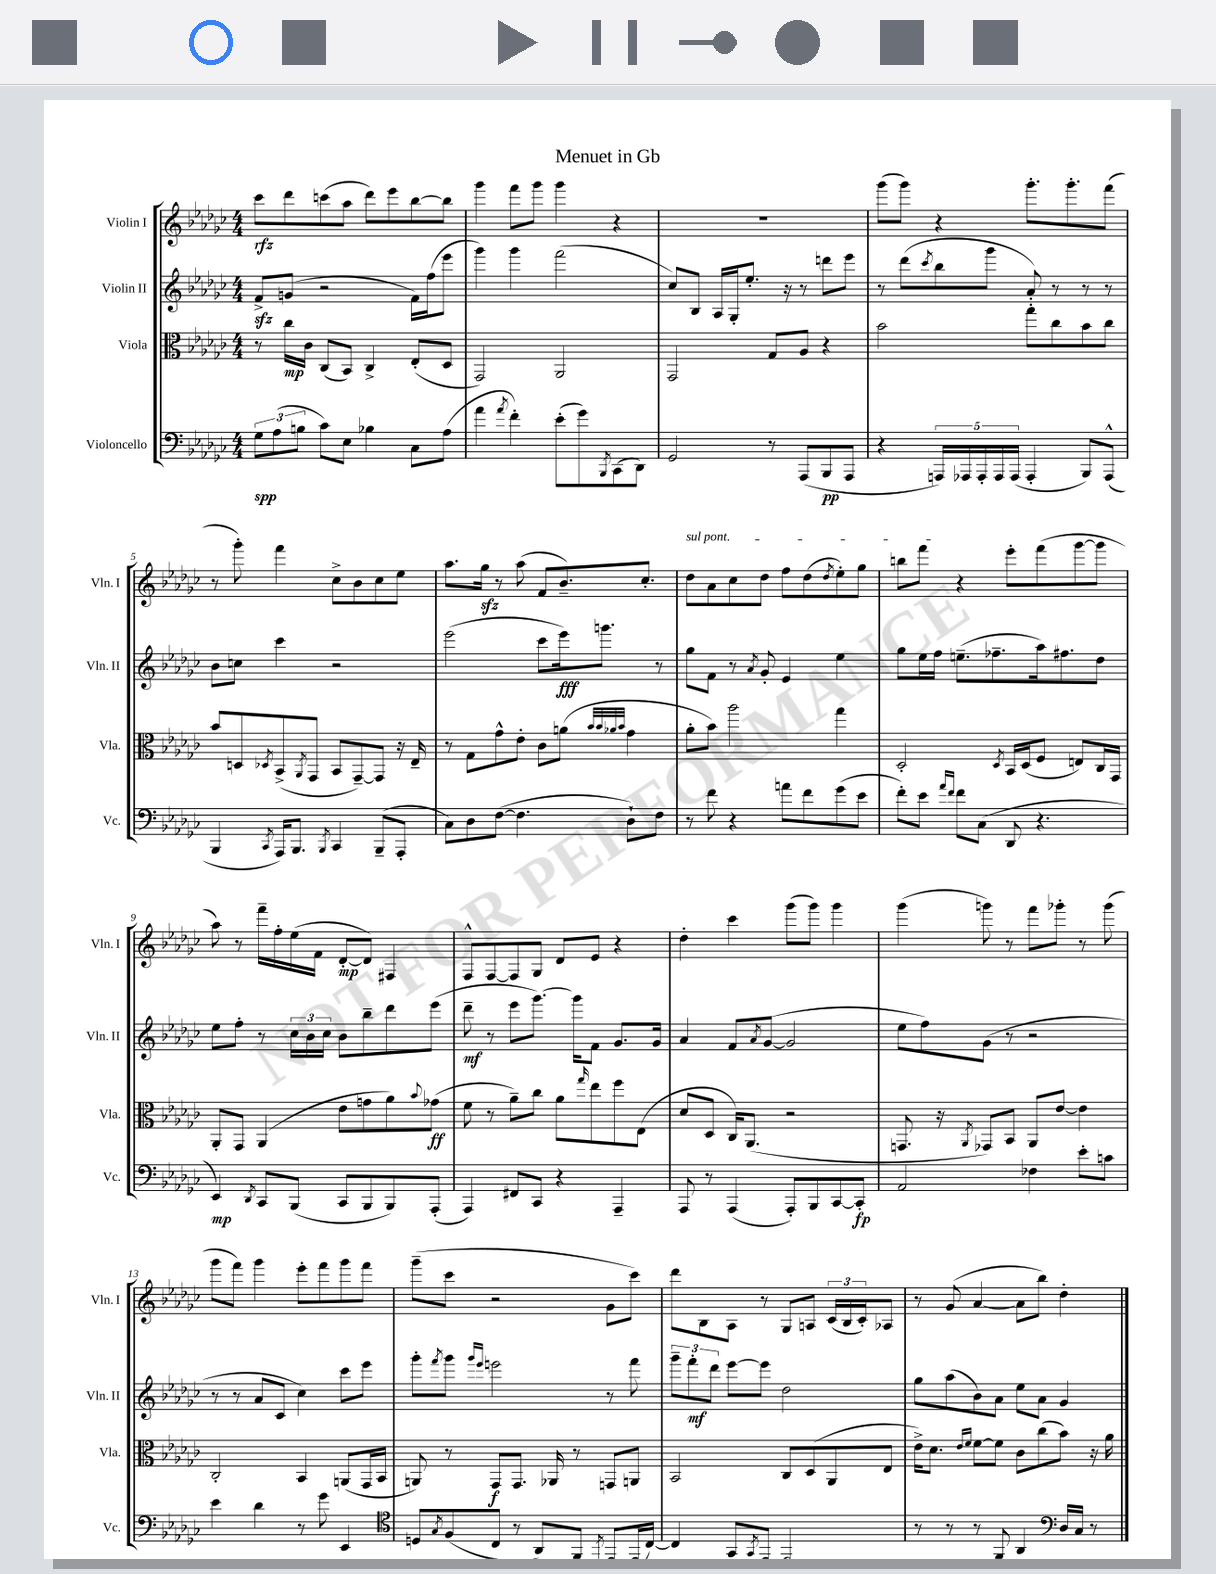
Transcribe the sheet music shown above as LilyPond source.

\header { title = "Menuet in Gb" }
<<
\new StaffGroup <<
\new Staff = "s0" \with { instrumentName = "Violin I" shortInstrumentName = "Vln. I" } {
    \clef treble \key ges \major \numericTimeSignature \time 4/4
    ces'''8\rfz des'''8 c'''8( aes''8 des'''8) ees'''8 bes''8~ bes''8 |
    ges'''4 f'''8 ges'''8 ges'''4 r4 |
    R1 |
    ges'''8( ges'''8) r4 ges'''8.-. ges'''8.-. f'''8( |
    r8 ges'''8-.) f'''4 ces''8-> bes'8 ces''8 ees''8 |
    aes''8. ges''16\sfz r8 aes''8( f'8 bes'8.--) ces''8.-. |
    \once \override TextSpanner.bound-details.left.text = \markup { \italic "sul pont." } des''8\startTextSpan aes'8 ces''8 des''8 f''8 des''8( \acciaccatura { des''8 } ees''8-.) ges''8 |
    b''8 f'''8\stopTextSpan r4 ees'''8-. f'''8( ges'''8~ ges'''8 |
    aes''8) r8 f'''16-- f''16-. ees''16( f'16 des'8~-.\mp des'8) fis4 |
    f8-^ f8~ f8 ges8 des'8 ees'8 r4 |
    des''4-. ces'''4 ges'''8( ges'''8) ges'''4 |
    ges'''4( g'''8) r8 f'''8 ges'''8-. r8 ges'''8( |
    ges'''8 f'''8) ges'''4 ees'''8-. f'''8 ges'''8 f'''8 |
    ges'''8--( ces'''8 r2 ges'8 ces'''8) |
    des'''8 bes8 aes8 r8 ges8 a8 \tuplet 3/2 { ces'16( bes16 ces'16-.) } aes8 |
    r8 ges'8( aes'4~ aes'8 bes''8) des''4-. \bar "|." |
}
\new Staff = "s1" \with { instrumentName = "Violin II" shortInstrumentName = "Vln. II" } {
    \clef treble \key ges \major \numericTimeSignature \time 4/4
    f'8->\sfz g'8( r2 f'16) f''16( ees'''8 |
    ges'''4) ges'''4 f'''2( |
    ces''8) bes8 aes16 ges16-. ees''8.-. r16 r8 d'''8 ees'''8 |
    r8 des'''8( \acciaccatura { ces'''8 } bes''8 ges'''8 aes'8-.) r8 r8 r8 |
    bes'8 c''8 ces'''4 r2 |
    ees'''2( ces'''8 ees'''16\fff) g'''8. r8 |
    ges''8 f'8 r8 \acciaccatura { aes'8 } ges'8-. ees'4 ees''4 |
    ges''8 ees''16 f''16 e''8.--( fes''8.-- aes''16) fis''8. des''8 |
    ees''8 f''8-. r8 \tuplet 3/2 { ces''16 bes'16 ces''16 } bes'8 bes''8-- des'''8 ees'''8( |
    des'''8--\mf r8 ees'''8 ges'''8.~) ges'''16 f'8 ges'8. ges'16 |
    aes'4 f'8 \acciaccatura { aes'8 } ges'8~( ges'2 |
    ees''8 f''8) ges'8( r8 r2 |
    r8 r8 aes'8 ces'8 ces''4) ces'''8 ees'''8 |
    ges'''8-. \acciaccatura { f'''8 } ges'''8 \grace { ges'''16 ees'''16 } e'''2 r8 f'''8 |
    \tuplet 3/2 { ges'''8-- f'''8-.\mf des'''8 } ees'''8~ ees'''8 des''2 |
    ges''8 aes''8( bes'8) aes'8 ees''8 aes'8 ges'4 \bar "|." |
}
\new Staff = "s2" \with { instrumentName = "Viola" shortInstrumentName = "Vla." } {
    \clef alto \key ges \major \numericTimeSignature \time 4/4
    r8 ces''16\mp ces'16 ces8( bes,8) ces4-> ees8-.( des8 |
    ges,2) aes,2 |
    ges,2 ges8 aes8 r4 |
    bes'2 ges''8-. ces''8 bes'8 ces''8 |
    bes'8 d8 \acciaccatura { des8 } bes,8->( \acciaccatura { aes,8 } ges,8 bes,8 ges,8~--) ges,8 r16 ees16-- |
    r8 ges8 ges'8-^ ees'8-. ces'8 a'8( \grace { bes'32 bes'32 aes'32 bes'32 } ges'4 |
    aes'8-. bes'8) aes''2 ges''4 |
    des2-. \acciaccatura { des8 } bes,16 des16( f8 e8) ces16 ges,16 |
    aes,8-. ges,8 aes,4( ees'8 g'8 aes'8) \appoggiatura { bes'8 } ges'8\ff( |
    f'8 r8 aes'8--) ces''8 aes'8 \grace { ges''16 } ees''8 f''8 ees8( |
    des'8 des8 ces16) aes,8.( r2 |
    g,8. r16 \acciaccatura { aes,8 } ges,8) bes,8 aes,8 ees'8~ ees'4 |
    ces2-. bes,4 a,8( ges,16 bes,16 |
    a,8) r8 ges,8\f ges,8. aes,16 r8 g,8 a,8 |
    bes,2 ces8 des8( aes,8 ees8 |
    ees'16->) des'8. \grace { ees'16 f'16 } f'8~ f'8 ces'8 ces''8( bes'8) r16 aes'16 \bar "|." |
}
\new Staff = "s3" \with { instrumentName = "Violoncello" shortInstrumentName = "Vc." } {
    \clef bass \key ges \major \numericTimeSignature \time 4/4
    \tuplet 3/2 { ges8\spp aes8( b8 } ces'8) ees8 bes4 ces8 aes8( |
    aes'4 \acciaccatura { aes'8 } f'4-.) ees'8-.( ges'8) \acciaccatura { bes,,8 } ces,8( des,8) |
    ges,2 r8 aes,,8( bes,,8\pp aes,,8 |
    r4 \tuplet 5/4 { a,,16) aes,,16 aes,,16-. aes,,16 aes,,16( } aes,,4-. bes,,8) aes,,8-^( |
    bes,,4 \acciaccatura { ces,8 } aes,,16) bes,,8. \acciaccatura { bes,,8 } ces,4 bes,,8--( aes,,8-. |
    ces8) des8 f8~( f4. des8-!) f8 |
    r8 f'8 r4 a'8 f'8 ges'8( ees'8 |
    f'8-.) ees'8 \grace { aes'16 f'16 } f'8 ces8( des,8 r4. |
    ees,4\mp) \acciaccatura { des,8 } ces,8 bes,,8( ces,8 bes,,8 bes,,8) aes,,8-.( |
    aes,,4) fis,8 ces,8 r4 aes,,4-- |
    aes,,8 r8 aes,,4( aes,,8-.) bes,,8 ces,8~ ces,8-.\fp |
    aes,2 fes4 ees'8-. c'8 |
    ees'4 des'4 r8 ges'8 ees,4 |
    \clef tenor d8 \acciaccatura { ges8 } f8( ces8 r8 aes,8) f,8 \acciaccatura { des,8 } ees,8~->( ees,16 ces16~\f) |
    ces4 ges,8( \acciaccatura { ges,8 } ees,8 ees,2 |
    r8 r8 r8 f,8-.) aes,4 \clef bass des16 ces16 r8 \bar "|." |
}
>>
>>
